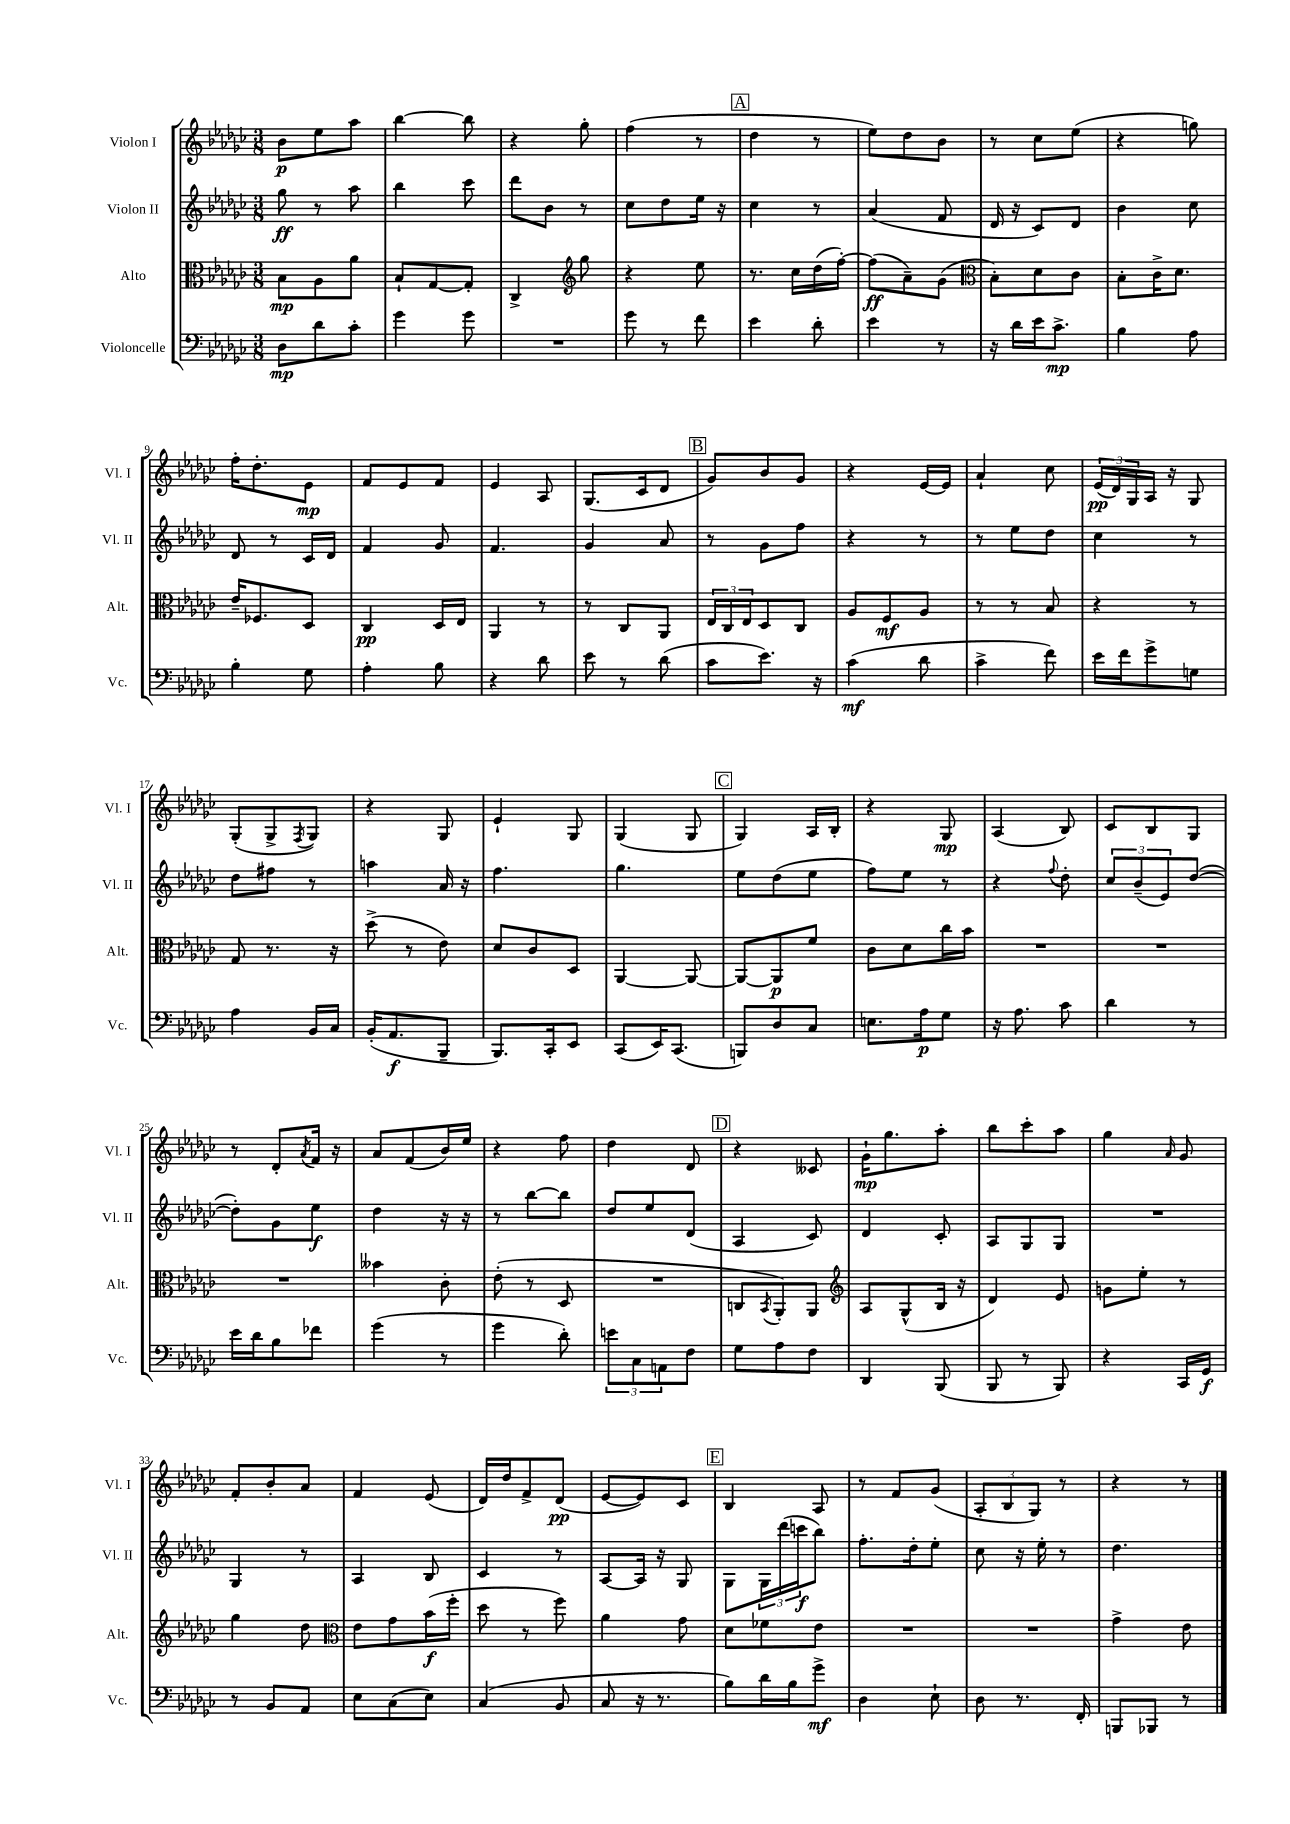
<<
\new StaffGroup <<
\new Staff = "s0" \with { instrumentName = "Violon I" shortInstrumentName = "Vl. I" } {
    \clef treble \key ges \major \numericTimeSignature \time 3/8
    bes'8\p ees''8 aes''8 |
    bes''4~ bes''8 |
    r4 ges''8-. |
    f''4( r8 |
    \mark \markup { \box "A" } des''4 r8 |
    ees''8) des''8 bes'8 |
    r8 ces''8 ees''8( |
    r4 g''8) |
    f''16-. des''8.-. ees'8\mp |
    f'8 ees'8 f'8 |
    ees'4 aes8 |
    ges8.( ces'16 des'8 |
    \mark \markup { \box "B" } ges'8) bes'8 ges'8 |
    r4 ees'16~ ees'16 |
    aes'4-! ces''8 |
    \tuplet 3/2 { ees'16\pp( des'16) ges16 } aes16 r16 ges8 |
    ges8-.( ges8-> \acciaccatura { f8 } ges8) |
    r4 ges8 |
    ees'4-! ges8 |
    ges4( ges8 |
    \mark \markup { \box "C" } ges4) aes16 bes16-. |
    r4 ges8\mp |
    aes4( bes8) |
    ces'8 bes8 ges8 |
    r8 des'8-. \acciaccatura { aes'8 } f'16 r16 |
    aes'8 f'8( bes'16) ees''16 |
    r4 f''8 |
    des''4 des'8 |
    \mark \markup { \box "D" } r4 ceses'8 |
    ges'16-!\mp ges''8. aes''8-. |
    bes''8 ces'''8-. aes''8 |
    ges''4 \grace { aes'16 } ges'8 |
    f'8-. bes'8-. aes'8 |
    f'4 ees'8( |
    des'16) des''16 f'8-> des'8\pp( |
    ees'8~ ees'8) ces'8 |
    \mark \markup { \box "E" } bes4 aes8 |
    r8 f'8 ges'8( |
    \tuplet 3/2 { aes8-. bes8 ges8) } r8 |
    r4 r8 \bar "|." |
}
\new Staff = "s1" \with { instrumentName = "Violon II" shortInstrumentName = "Vl. II" } {
    \clef treble \key ges \major \numericTimeSignature \time 3/8
    ges''8\ff r8 aes''8 |
    bes''4 ces'''8 |
    des'''8 bes'8 r8 |
    ces''8 des''8 ees''16 r16 |
    \mark \markup { \box "A" } ces''4 r8 |
    aes'4( f'8 |
    des'16 r16 ces'8) des'8 |
    bes'4 ces''8 |
    des'8 r8 ces'16 des'16 |
    f'4 ges'8 |
    f'4. |
    ges'4 aes'8 |
    \mark \markup { \box "B" } r8 ges'8 f''8 |
    r4 r8 |
    r8 ees''8 des''8 |
    ces''4 r8 |
    des''8 fis''8 r8 |
    a''4 aes'16 r16 |
    f''4. |
    ges''4. |
    \mark \markup { \box "C" } ees''8 des''8( ees''8 |
    f''8) ees''8 r8 |
    r4 \appoggiatura { f''8 } des''8-. |
    \tuplet 3/2 { ces''8 bes'8--( ees'8) } des''8~( |
    des''8-.) ges'8 ees''8\f |
    des''4 r16 r16 |
    r8 bes''8~ bes''8 |
    des''8 ees''8 des'8( |
    \mark \markup { \box "D" } aes4 ces'8) |
    des'4 ces'8-. |
    aes8 ges8 ges8 |
    R4. |
    ges4 r8 |
    aes4 bes8 |
    ces'4 r8 |
    aes8~ aes16 r16 ges8 |
    \mark \markup { \box "E" } ges8 \tuplet 3/2 { ges16 des'''16( c'''16\f } bes''8) |
    f''8.-. des''16-. ees''8-. |
    ces''8 r16 ees''16-. r8 |
    des''4. \bar "|." |
}
\new Staff = "s2" \with { instrumentName = "Alto" shortInstrumentName = "Alt." } {
    \clef alto \key ges \major \numericTimeSignature \time 3/8
    bes8\mp aes8 aes'8 |
    bes8-! ges8~ ges8-. |
    ces4-> \clef treble ges''8 |
    r4 ees''8 |
    \mark \markup { \box "A" } r8. ces''16 des''16( f''16~-.) |
    f''8\ff( aes'8--) ges'8( |
    \clef alto bes8-.) des'8 ces'8 |
    bes8-. ces'16-> des'8. |
    ees'16-- fes8. des8 |
    ces4\pp des16 ees16 |
    aes,4 r8 |
    r8 ces8 aes,8 |
    \mark \markup { \box "B" } \tuplet 3/2 { ees16 ces16 ees16 } des8 ces8 |
    aes8 f8\mf aes8 |
    r8 r8 bes8 |
    r4 r8 |
    ges8 r8. r16 |
    des''8->( r8 ees'8) |
    des'8 ces'8 des8 |
    aes,4~ aes,8~ |
    \mark \markup { \box "C" } aes,8~ aes,8\p f'8 |
    ces'8 des'8 ces''16 bes'16 |
    R4. |
    R4. |
    R4. |
    beses'4 ces'8-. |
    ees'8-.( r8 des8 |
    R4. |
    \mark \markup { \box "D" } c8 \acciaccatura { bes,8 } aes,8-.) aes,8 |
    \clef treble aes8 ges8-^( bes16 r16 |
    des'4) ees'8 |
    g'8 ees''8-. r8 |
    ges''4 des''8 |
    \clef alto ees'8 ges'8 bes'16\f( f''16-. |
    des''8 r8 f''8) |
    aes'4 ges'8 |
    \mark \markup { \box "E" } des'8 fes'8 ees'8 |
    R4. |
    R4. |
    ges'4-> ees'8 \bar "|." |
}
\new Staff = "s3" \with { instrumentName = "Violoncelle" shortInstrumentName = "Vc." } {
    \clef bass \key ges \major \numericTimeSignature \time 3/8
    des8\mp des'8 ces'8-. |
    ges'4 ges'8 |
    R4. |
    ges'8 r8 f'8 |
    \mark \markup { \box "A" } ees'4 des'8-. |
    ees'4 r8 |
    r16 des'16 ees'16 ces'8.->\mp |
    bes4 aes8 |
    bes4-. ges8 |
    aes4-. bes8 |
    r4 des'8 |
    ees'8 r8 des'8( |
    \mark \markup { \box "B" } ces'8 ees'8.) r16 |
    ces'4\mf( des'8 |
    ces'4-> f'8) |
    ees'16 f'16 ges'8-> g8 |
    aes4 bes,16 ces16 |
    bes,16-.( aes,8.\f bes,,8-- |
    bes,,8.) ces,16-. ees,8 |
    ces,8( ees,16) ces,8.( |
    \mark \markup { \box "C" } b,,8) des8 ces8 |
    e8. aes16\p ges8 |
    r16 aes8. ces'8 |
    des'4 r8 |
    ees'16 des'16 bes8 fes'8 |
    ges'4( r8 |
    ges'4 des'8-.) |
    \tuplet 3/2 { e'8 ces8 a,8 } f8 |
    \mark \markup { \box "D" } ges8 aes8 f8 |
    des,4 bes,,8( |
    bes,,8 r8 bes,,8) |
    r4 ces,16 ges,16\f |
    r8 bes,8 aes,8 |
    ees8 ces8( ees8) |
    ces4( bes,8 |
    ces8 r16 r8. |
    \mark \markup { \box "E" } bes8) des'16 bes16 ges'8->\mf |
    des4 ees8-! |
    des8 r8. f,16-. |
    b,,8 bes,,8 r8 \bar "|." |
}
>>
>>
